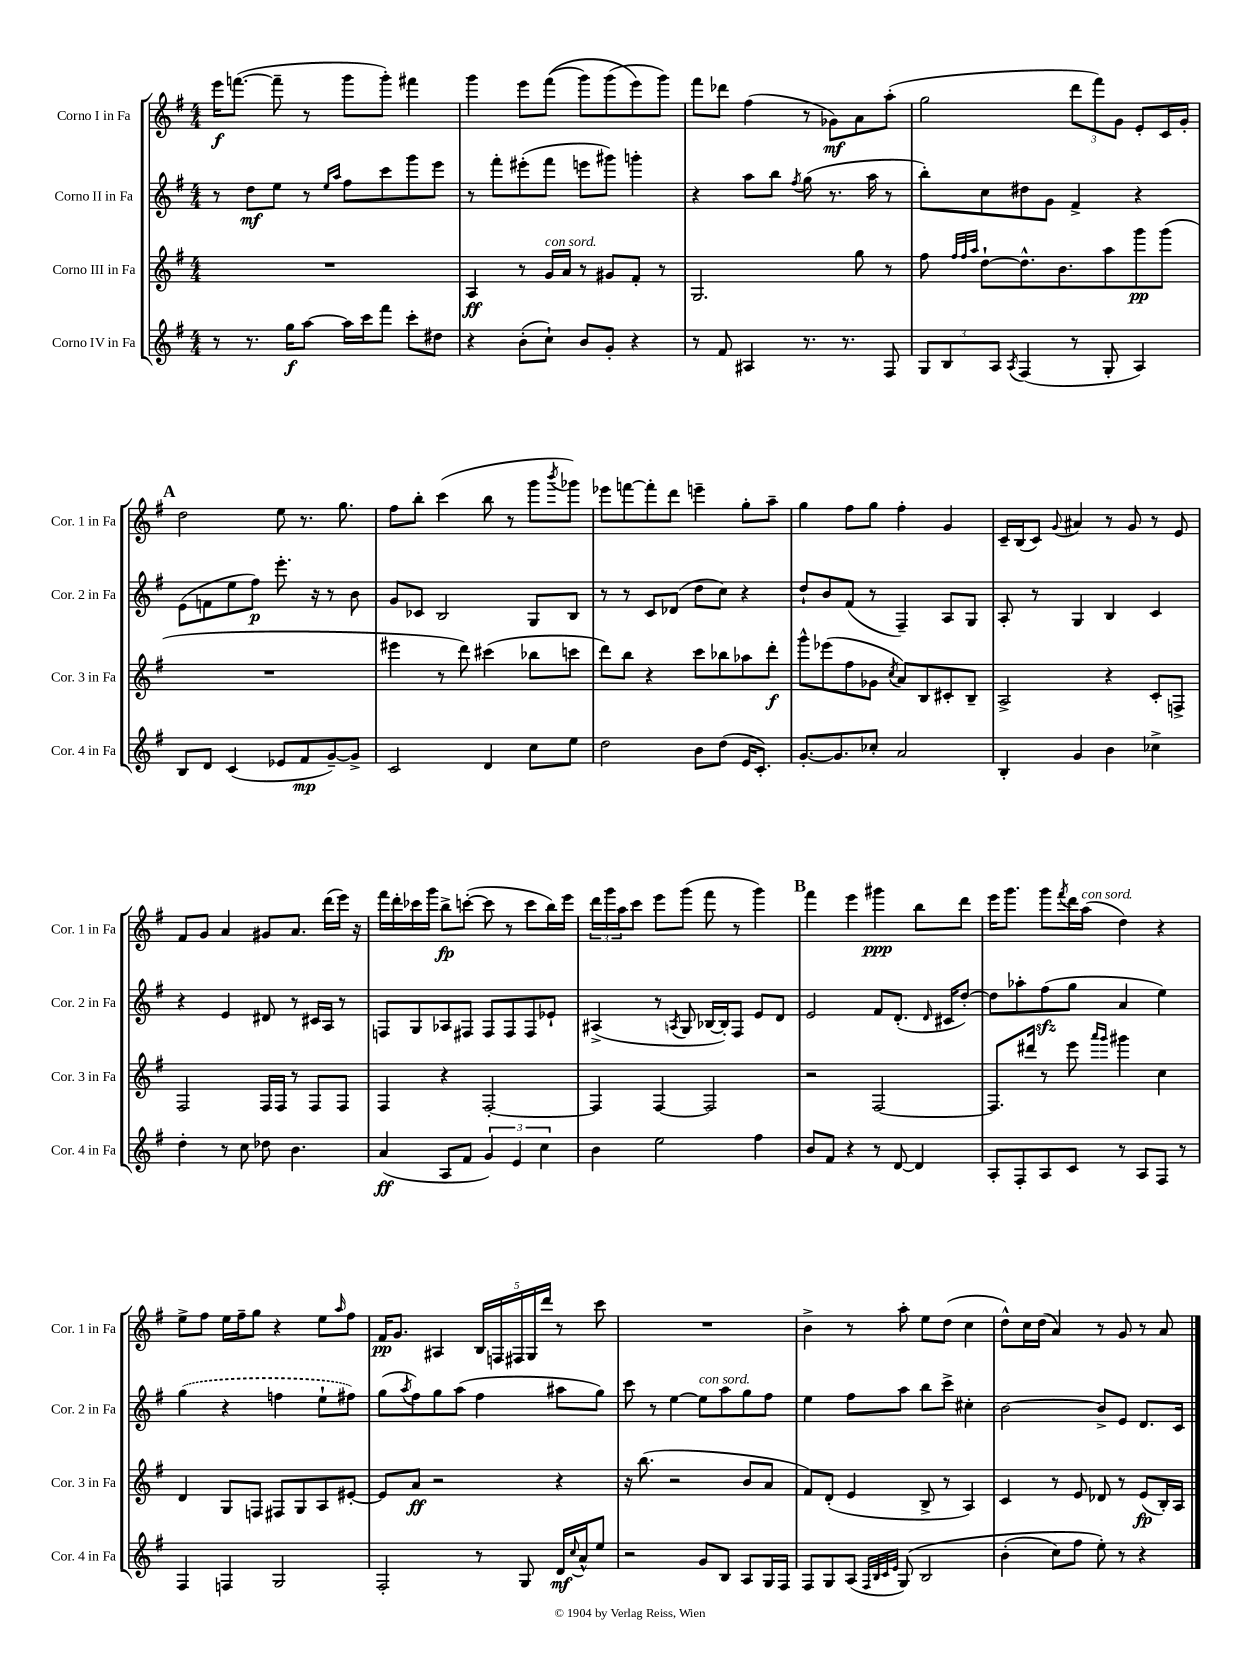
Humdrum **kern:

**kern	**kern	**kern	**kern
*staff4	*staff3	*staff2	*staff1
*clefG2	*clefG2	*clefG2	*clefG2
*k[f#]	*k[f#]	*k[f#]	*k[f#]
*M4/4	*M4/4	*M4/4	*M4/4
8r	1r	8r	16eee\LK
.	.	.	([8.fff\J
8.r	.	8dd\L	.
.	.	8ee\J	8fff~\]
16gg\LK	.	.	.
[8aa\J	.	8r	8r
.	.	16qqee/LL	.
.	.	16qqaa/JJ	.
16aa\]LL	.	8ff#\L	8ggg\L
16ccc\J	.	.	.
8fff#\J	.	8ccc\	8ggg'\J)
8ccc'\L	.	8ggg\	4fff#\
8dd#\J	.	8eee\J	.
=	=	=	=
4r	4A/	8r	4ggg\
.	.	8fff#'\L	.
(8b'\L	8r	(8eee#'\	8eee\L
8cc`\J)	16g/LL	8fff#\J	&((8fff#\J
.	16a/JJ	.	.
8b/L	8r	8eee\L	8ggg\L)
8g'/J	8g#/L	8ggg#\J)	(8ggg\
4r	8f#'/J	4ggg'\	8eee\&)
.	8r	.	8ggg\J)
=	=	=	=
8r	2.G/	4r	8fff#\L
8f#/	.	.	8ddd-\J
4A#/	.	8aa\L	(4ff#\
.	.	8bb\J	.
.	.	8qff#/	.
8.r	.	(8gg\	8r
.	.	8.r	8g-\L)
8.r	.	.	.
.	8gg\	.	8a\
.	.	16aa\	.
8F#/	8r	8r	(8aa'\J
=	=	=	=
12G/L	8ff#\	8bb'\L)	2gg\
12B/	.	.	.
.	32qqff#/LLL	.	.
.	32qqff#/	.	.
.	32qqaa/JJJ	.	.
.	[8dd`\L	8cc\	.
12A/J	.	.	.
8qA/	.	.	.
(4F#/	8.dd^^\]	8dd#\	.
.	.	8g\J	.
.	8.b\	.	.
8r	.	4f#^/	12ddd\L
.	.	.	12fff#\)
8G'/	8aa\	.	.
.	.	.	12g\J
4A/)	8ggg\	4r	8e'/L
.	(8ggg\J	.	16c/L
.	.	.	16g'/JJ
=	=	=	=
8B/L	1r	(8e\L	2dd\
8d/J	.	8f\	.
(4c/	.	8ee\	.
.	.	8ff#\J)	.
8e-/L	.	8.eee'\	8ee\
8f#/	.	.	8.r
.	.	16r	.
[8g~/)	.	8r	.
.	.	.	8.gg\
8g^/]J	.	8b\	.
=	=	=	=
2c/	4eee#\	8g/L	8ff#\L
.	.	8c-/J	8bb'\J
.	8r	2B/	(4ccc\
.	8ddd\)	.	.
4d/	(4ccc#\	.	8bb\
.	.	.	8r
8cc\L	8bb-\L	8G/L	8ggg\L
.	.	.	8qbbb/
8ee\J	8ccc\J	8B/J	8ggg-\J)
=	=	=	=
2dd\	8ddd\L)	8r	8eee-\L
.	8bb\J	8r	[8fff\
.	4r	8c/L	8fff'\]
.	.	(8d-/J	8ddd\J
8b\L	8ccc\L	8dd\L	4eee~\
(8dd\J	8bb-\	8cc\J)	.
16e/LK	8aa-\	4r	8gg'\L
8.c'/J)	.	.	.
.	8ddd'\J	.	8aa~\J
=	=	=	=
[8.g'/L	8ggg^^\L	8dd`/L	4gg\
.	(8eee-\	8b/	.
8.g/]	.	.	.
.	8ff#\	(8f#/J	8ff#\L
8cc-'/J	8g-\J	8r	8gg\J
.	8qcc/	.	.
2a/	8a/L)	4F#~/)	4ff#'\
.	8B/	.	.
.	8c#'/	8A/L	4g/
.	8B~/J	8G/J	.
=	=	=	=
4B'/	2A^/	8A'/	16c~/LL
.	.	.	(16B/J
.	.	8r	8c/J)
.	.	.	8qqg/
4g/	.	4G/	4a#/
4b\	4r	4B/	8r
.	.	.	8g/
4cc-^\	8c'/L	4c/	8r
.	8F^/J	.	8e/
=	=	=	=
4dd'\	2F#/	4r	8f#/L
.	.	.	8g/J
8r	.	4e/	4a/
8cc\	.	.	.
8dd-\	16F#/LL	8d#/	8g#/L
.	16F#/JJ	.	.
4.b\	8r	8r	8.a/J
.	8F#/L	16c#/LL	.
.	.	16A/JJ	(16ddd\LL
.	8F#/J	8r	16eee\JJ)
.	.	.	16r
=	=	=	=
(4a/	4F#/	8F/L	16fff#\LL
.	.	.	16ddd'\
.	.	8G/	16ccc-\
.	.	.	16ggg\JJ
8A/L	4r	8A-/	8bb^\L
8f#/J	.	8F#/J	([8ccc'\J
6g/)	[2F#'/	8F#/L	8ccc\]
.	.	8F#/	8r
6e/	.	.	.
.	.	8F#/	8ccc\L
6cc\	.	.	.
.	.	8e-`/J	16bb\L)
.	.	.	16eee\JJ
=	=	=	=
4b\	4F#/]	(4A#^/	24ddd\LL
.	.	.	24ggg\
.	.	.	24aa\J
.	.	.	8ccc\J
2ee\	[4F#/	8r	8eee\L
.	.	8qA/	.
.	.	8G/	(8ggg\J
.	2F#/]	[16B-/LL	8fff#\
.	.	16B-'/]J)	.
.	.	8F#/J	8r
4ff#\	.	8e/L	4ggg\)
.	.	8d/J	.
=	=	=	=
8b/L	2r	2e/	4fff#\
8f#/J	.	.	.
4r	.	.	4eee\
8r	[2F#/	8f#/L	4ggg#\
[8d/	.	(8.d'/J	.
4d/]	.	.	8bb\L
.	.	16qqd/	.
.	.	16c#/LK	.
.	.	[8dd'/J)	8ddd\J
=	=	=	=
8A'/L	8.F#/]L	8dd\]L	16eee\LK
.	.	.	8.ggg\J
8F#'/	.	8aa-'\	.
.	16ddd#/Jk	.	.
8A/	8r	(8ff#\	8ggg\L
.	.	.	8qfff#/
8c/J	8eee\	8gg\J	16ddd\L
.	.	.	(16aa\JJ
.	16qqaaa/LL	.	.
.	16qqggg/JJ	.	.
8r	4ggg#\	4a/	4dd\)
8A/L	.	.	.
8F#/J	4cc\	4ee\)	4r
8r	.	.	.
=	=	=	=
4F#/	4d/	(4gg\	8ee^\L
.	.	.	8ff#\J
4F/	8G/L	4r	16ee\LL
.	.	.	16ff#~\J
.	8F/J	.	8gg\J
2G/	8F#/L	4ff\	4r
.	8G/	.	.
.	8A/	8ee`\L	8ee\L
.	.	.	16qqaa/
.	[8e#'/J	8ff#\J)	8ff#\J
=	=	=	=
2F#'/	8e#/]L	(8gg\L	16f#/LK
.	.	.	8.g/J
.	.	8qaa/	.
.	8a/J	8ff#\)	.
.	2r	8gg\	4A#/
.	.	(8aa\J	.
8r	.	4ff#\	20B/LL
.	.	.	20F/
.	.	.	20F#/
8G/	.	.	.
.	.	.	20G/
.	.	.	20ddd/JJ
16d/LL	4r	8aa#\L	8r
8qqcc/	.	.	.
16a^^/J	.	.	.
8ee/J	.	8gg\J)	8ccc\
=	=	=	=
2r	16r	8ccc\	1r
.	(8.bb\	.	.
.	.	8r	.
.	2r	[4ee\	.
8g/L	.	8ee\]L	.
8B/J	.	8aa\	.
8A/L	8b/L	8gg\	.
16G/L	8a/J	8ff#\J	.
16F#/JJ	.	.	.
=	=	=	=
8F#/L	8f#/L)	4ee\	4b^\
8G/	(8d'/J	.	.
(8A/J	4e/	8ff#\L	8r
32qqF#/LLL	.	.	.
32qqB/	.	.	.
32qqc/	.	.	.
32qqe/JJJ	.	.	.
&(8G/)	.	8aa\J	8aa'\
2B/	8B^/	8bb\L	8ee\L
.	8r	8ccc^\J	(8dd\J
.	4A/)	4cc#'\	4cc\
=	=	=	=
(4b'\	4c/	[2b\	8dd^^\L)
.	.	.	16cc\L
.	.	.	(16dd\JJ
8cc\L)	8r	.	4a/)
8ff#\J	8e/	.	.
8ee'\&)	8d-/	8b^/]L	8r
8r	8r	8e/J	8g/
4r	(8e/L	8.d/L	8r
.	16B'/L)	.	8a/
.	16A/JJ	16c/Jk	.
==	==	==	==
*-	*-	*-	*-
